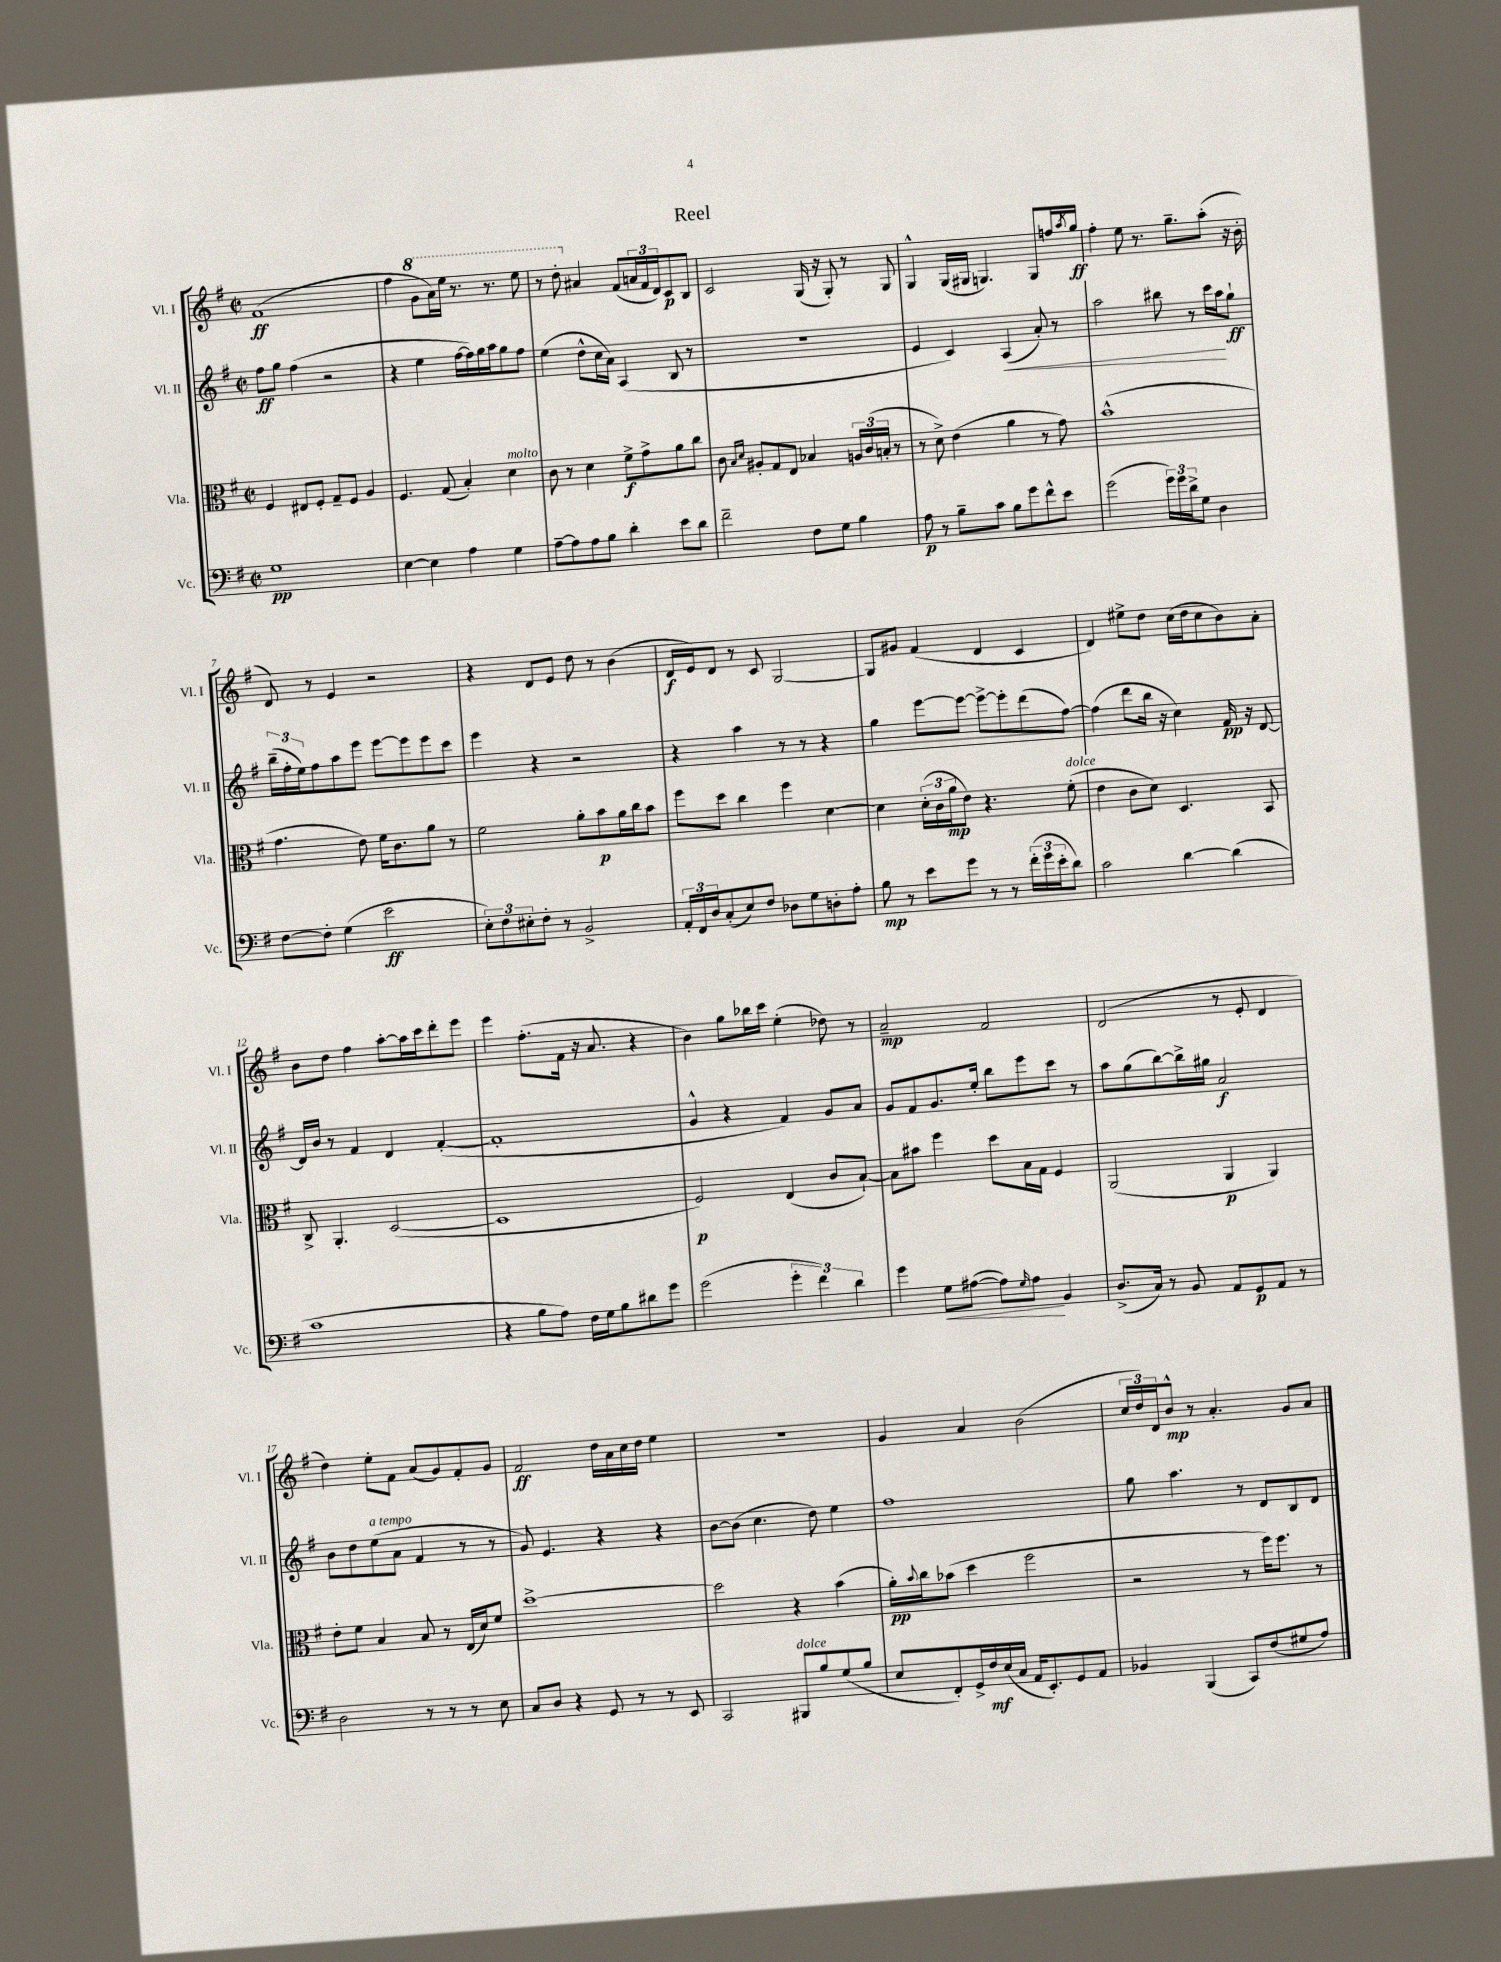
\header { title = "Reel" }
<<
\new StaffGroup <<
\new Staff = "s0" \with { instrumentName = "Vl. I" shortInstrumentName = "Vl. I" } {
    \clef treble \key g \major \defaultTimeSignature \time 2/2
    fis'1\ff( |
    fis''4 \ottava #1 g''8 a''16) e'''16 r8. r8. e'''8 |
    r8 d'''8-. \ottava #0 ais'4 fis'8( \tuplet 3/2 { a'16 fis'16 d'16) } c'8\p b8 |
    c'2 g16( r16 g8-.) r8 g8 |
    g4-^ g16( gis16 g4.) g8 f''16 \acciaccatura { a''8 } g''16\ff |
    fis''4-. e''8 r8. g''8.-- a''8-.( r16 b'16-. |
    d'8) r8 e'4 r2 |
    r4 d'8 e'8 d''8 r8 b'4( |
    d'16\f e'16) d'8 r8 c'8 g2~ |
    g8 gis'8 fis'4( d'4 c'4 |
    d'4) eis''8-> d''8 c''16( d''16 c''8 b'8) a'8-. |
    b'8 d''8 fis''4 a''8~-. a''16 c'''16 d'''8-. e'''8 |
    e'''4 fis''8.-.( fis'16 r16 a'8. r4 |
    b'4) g''8 bes''16 c'''16 e''4-.( des''8) r8 |
    a'2--\mp fis'2 |
    d'2( r8 e'8-. d'4 |
    d''4) e''8-. fis'8 a'8( g'8) fis'8-. g'8 |
    fis'2\ff d''16 a'16 c''16 d''16 e''4 |
    r1 |
    g'4 a'4 b'2( |
    \tuplet 3/2 { c''16 d''16) d'16 } b'8-^\mp r8 a'4.-. g'8 a'8 \bar "|." |
}
\new Staff = "s1" \with { instrumentName = "Vl. II" shortInstrumentName = "Vl. II" } {
    \clef treble \key g \major \defaultTimeSignature \time 2/2
    fis''8\ff g''8 fis''4( r2 |
    r4 e''4 fis''16~ fis''16) g''16 a''16 g''8 fis''8 |
    e''4( d''8-^ c''16 a'16) a4( b8 r8 |
    R1 |
    e'4 c'4) a4\<( a'8-.) r8 |
    a''2 bis''8 r8 c'''16 a''16\! g''8-!\ff |
    \tuplet 3/2 { b''16--( fis''16-. e''16) } fis''8 a''8 e'''8 e'''8~ e'''8 e'''8 c'''8 |
    e'''4 r4 r2 |
    r4 a''4 r8 r8 r4 |
    g''4 e'''8~ e'''8~ e'''8~-> e'''8-. d'''8( fis''8~) |
    fis''4( d'''8 b''16 r16 c''4) fis'16\pp r16 d'8~ |
    d'16 b'16 r8 fis'4 d'4 fis'4~-.( |
    fis'1-. |
    g'4-^ r4 fis'4) g'8 a'8 |
    g'8 fis'8 g'8. e''16-. b''8 e'''8 c'''8 r8 |
    a''8 g''8( b''8~) b''16-> gis''16 a'2\f |
    b'8 d''8 e''8^\markup { \italic "a tempo" }( a'8 fis'4 r8 r8 |
    g'8) e'4. r4 r4 |
    b'8~ b'8( c''4. d''8) e''4 |
    fis''1 |
    g''8 a''4. r8 d'8 b8 d'8 \bar "|." |
}
\new Staff = "s2" \with { instrumentName = "Vla." shortInstrumentName = "Vla." } {
    \clef alto \key g \major \defaultTimeSignature \time 2/2
    fis4 eis8 fis8-. g8-- fis8 a4 |
    fis4. g8( b4-.) d'4^\markup { \italic "molto" } |
    c'8 r8 d'4 fis'8->\f g'8-> a'8 c''8 |
    c'8 \grace { b16 d'16 } ais8-. g8 e8 bes4 \tuplet 3/2 { a16 c'16( b16-. } r8 |
    r8 d'8->) e'4( a'4 r8 g'8) |
    b'1-^( |
    g'4. e'8) fis'16 c'8. a'8 r8 |
    fis'2 a'8-. b'8\p a'16 c''16 b'8 |
    fis''8 d''8 c''4 fis''4 d'4~ |
    d'4 \tuplet 3/2 { d'16-.( c'16 a'16\mp } e'8) r4. fis'8-.^\markup { \italic "dolce" }( |
    e'4 c'8 d'8) d4. b,8 |
    c8-> a,4.-. d2~( |
    d1 |
    fis2\p) e4( c'8 b8~-!) |
    b8 bis'8 fis''4 d''8 b16 g16 fis4 |
    a,2( a,4\p a,4) |
    e'8-. fis'8 b4 b8 r8 e16( d'16) fis'8 |
    d''1~-> |
    d''2 r4 b'4( |
    a'16-.\pp) \appoggiatura { b'8 } c''16 bes'8( d''4 fis''2 |
    r2 r8 fis''16) fis''8. r8 \bar "|." |
}
\new Staff = "s3" \with { instrumentName = "Vc." shortInstrumentName = "Vc." } {
    \clef bass \key g \major \defaultTimeSignature \time 2/2
    g1\pp |
    e4~ e4 a4 g4 |
    a8~-- a8 a8 b8 d'4-. e'8 d'8 |
    fis'2-- fis8 g8 b4 |
    a8\p r8 b8-- c'8 b8 g'8 fis'8-^ e'8 |
    g'2( \tuplet 3/2 { g'16) g'16 d'16-> } g8 d4 |
    fis8~ fis8-. g4( e'2\ff |
    \tuplet 3/2 { e8-.) fis8 eis8-. } fis8-. r8 b,2-> |
    \tuplet 3/2 { a,16-. fis,16 d16 } c8-.( e8) fis8 des8 g8 d8-. a8-. |
    b8\mp r8 e'8 g'8 r8 r8 \tuplet 3/2 { fis'16-.( g'16 e'16-. } d'8) |
    c'2 d'4~ d'4( |
    c'1 |
    r4 b8 a8) fis16 g16 b8 dis'8 g'8 |
    g'2( \tuplet 3/2 { g'4-. fis'4) d'4 } |
    g'4 g8\< ais8~( ais8) \grace { g16 } ais8\! b,4 |
    d8.->( c16) r8 b,8 a,8 g,8\p a,8 r8 |
    d2 r8 r8 r8 e8 |
    c8 d8 r4 g,8 r8 r8 e,8 |
    c,2 bis,,8^\markup { \italic "dolce" } b8 g8( b8 |
    e8 fis,8-.) g,16-> fis16\mf e16( c16 a,16 e,8.-.) g,8 a,8 |
    bes,4 b,,4( c,8) fis8( gis8 a8) \bar "|." |
}
>>
>>
